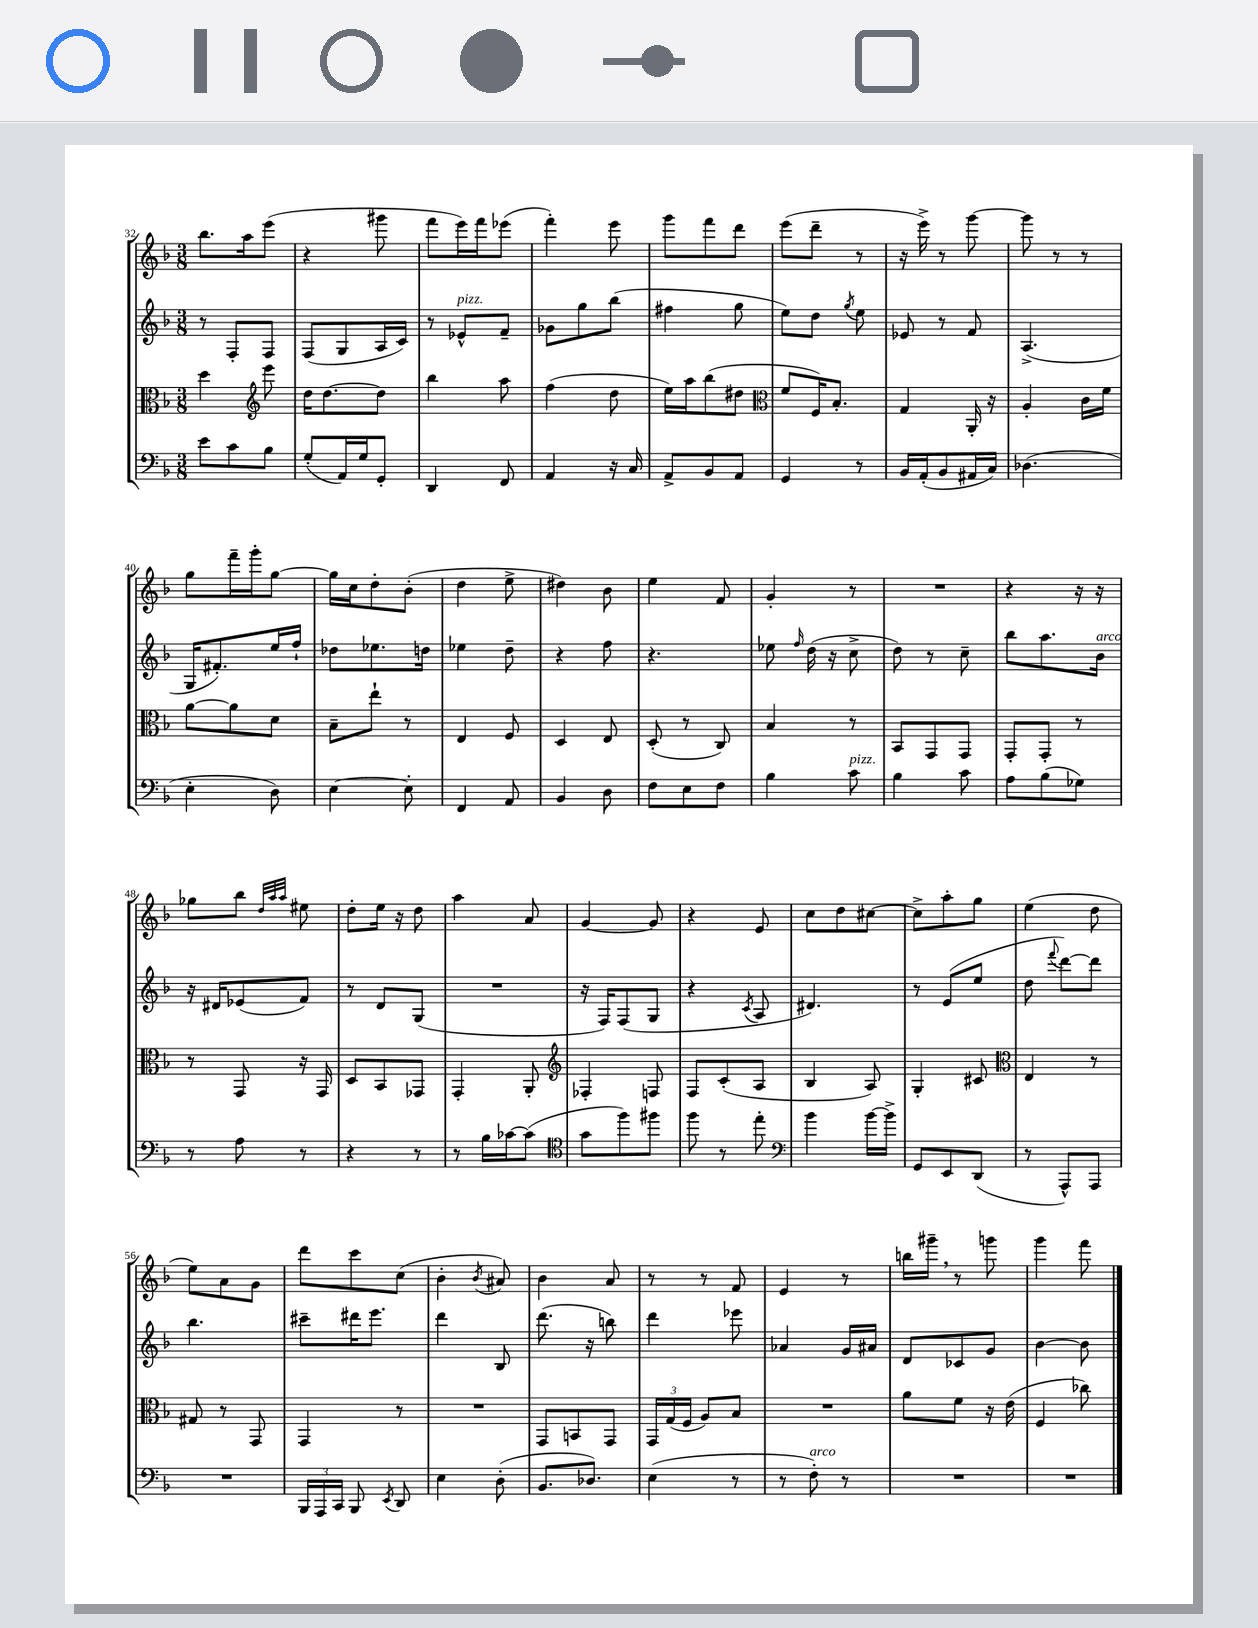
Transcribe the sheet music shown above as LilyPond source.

<<
\new StaffGroup <<
\new Staff = "s0" {
    \clef treble \key f \major \numericTimeSignature \time 3/8
    \autoBeamOff bes''8.[ a''16 e'''8]( |
    r4 gis'''8 |
    f'''8[ e'''16) f'''16 ees'''8]( |
    f'''4-.) e'''8 |
    g'''8[ f'''8 d'''8] |
    e'''8[( d'''8]-- r8 |
    r16 e'''16->) r8 g'''8~ |
    g'''8 r8 r8 |
    g''8[ f'''16-- g'''16-. g''8]~ |
    g''16[ c''16 d''8-. bes'8]-.( |
    d''4 e''8-> |
    dis''4) bes'8 |
    e''4 f'8 |
    g'4-. r8 |
    R4. |
    r4 r16 r16 |
    ges''8[ bes''8] \grace { d''32[ a''32 a''32] } eis''8 |
    d''8[-. e''16] r16 d''8 |
    a''4 a'8 |
    g'4~ g'8 |
    r4 e'8 |
    c''8[ d''8 cis''8]~ |
    cis''8[-> a''8-. g''8] |
    e''4( d''8 |
    e''8[) a'8 g'8] |
    d'''8[ c'''8 c''8]( |
    bes'4-. \acciaccatura { bes'8 } ais'8) |
    bes'4 a'8 |
    r8 r8 f'8 |
    e'4 r8 |
    b''16[ gis'''16]-- \breathe r8 g'''8 |
    g'''4 f'''8 \bar "|." |
}
\new Staff = "s1" {
    \clef treble \key f \major \numericTimeSignature \time 3/8
    \autoBeamOff r8 f8[-. f8] |
    f8[( g8 a16 c'16]) |
    r8 ees'8[-^^\markup { \italic "pizz." } f'8]-- |
    ges'8[ g''8 bes''8]( |
    fis''4 g''8 |
    e''8[) d''8] \acciaccatura { g''8 } e''8 |
    ees'8 r8 f'8 |
    a4.->( |
    g16[ fis'8.-.) e''16 f''16]-! |
    des''8[ ees''8. d''16] |
    ees''4 d''8-- |
    r4 f''8 |
    r4. |
    ees''8 \grace { f''16 } d''16( r16 c''8-> |
    d''8) r8 c''8-- |
    bes''8[ a''8. bes'16]^\markup { \italic "arco" } |
    r16 dis'16[ ees'8( f'8]) |
    r8 d'8[ g8]( |
    R4. |
    r16 f16[) f8( g8] |
    r4 \acciaccatura { c'8 } a8 |
    dis'4.) |
    r8 e'8[( e''8] |
    d''8 \appoggiatura { f'''8 } d'''8[~) d'''8] |
    bes''4. |
    cis'''8[-- dis'''16 e'''8.] |
    d'''4 bes8 |
    d'''8.( r16 b''8) |
    d'''4 ees'''8 |
    aes'4 g'16[ ais'16] |
    d'8[ ces'8 g'8] |
    bes'4~ bes'8 \bar "|." |
}
\new Staff = "s2" {
    \clef alto \key f \major \numericTimeSignature \time 3/8
    \autoBeamOff d''4 \clef treble e'''8 |
    d''16[ d''8.~ d''8] |
    bes''4 a''8 |
    f''4( d''8 |
    e''16[) a''16 bes''8( dis''8] |
    \clef alto f'8[ f16) bes8.]-. |
    g4 a,16-. r16 |
    a4-. c'16[ f'16] |
    a'8[~ a'8 d'8] |
    bes8[-- e''8]-! r8 |
    e4 f8 |
    d4 e8 |
    d8-.( r8 c8) |
    bes4 r8 |
    bes,8[ g,8 g,8] |
    g,8[-. g,8]-. r8 |
    r8 g,8 r16 g,16 |
    d8[ bes,8 ges,8] |
    g,4-. a,8-. |
    \clef treble fes4-. f8 |
    f8[ c'8-.( a8] |
    bes4 a8) |
    g4-. cis'8 |
    \clef alto e4 r8 |
    gis8 r8 g,8 |
    g,4 r8 |
    R4. |
    g,8[ b,8 g,8] |
    \tuplet 3/2 { g,16[ g16( f16] } a8[) bes8] |
    R4. |
    a'8[ f'8] r16 e'16( |
    f4 ces''8) \bar "|." |
}
\new Staff = "s3" {
    \clef bass \key f \major \numericTimeSignature \time 3/8
    \autoBeamOff e'8[ c'8 bes8] |
    g8[-.( a,16) g16 g,8]-. |
    d,4 f,8 |
    a,4 r16 c16 |
    a,8[-> bes,8 a,8] |
    g,4 r8 |
    bes,16[ a,16-.( bes,8 ais,16 c16]) |
    des4.( |
    e4-. d8) |
    e4~ e8-. |
    f,4 a,8 |
    bes,4 d8 |
    f8[ e8 f8] |
    bes4 c'8^\markup { \italic "pizz." } |
    bes4 c'8 |
    a8[ bes8( ges8]) |
    r8 a8 r8 |
    r4 r8 |
    r8 bes16[ ces'16~ ces'8]( |
    \clef tenor g'8[ f''8) fis''8] |
    f''8 r8 e''8-. |
    \clef bass bes'4 bes'16[~ bes'16]-> |
    g,8[ e,8 d,8]( |
    r8 a,,8[-^) a,,8] |
    R4. |
    \tuplet 3/2 { bes,,16[ a,,16 c,16] } bes,,8 \acciaccatura { e,8 } d,8 |
    e4 d8-.( |
    bes,8.[ des8.]) |
    e4( r8 |
    r8 f8-.^\markup { \italic "arco" }) r8 |
    R4. |
    R4. \bar "|." |
}
>>
>>
\layout { \context { \Score currentBarNumber = #32 } }
